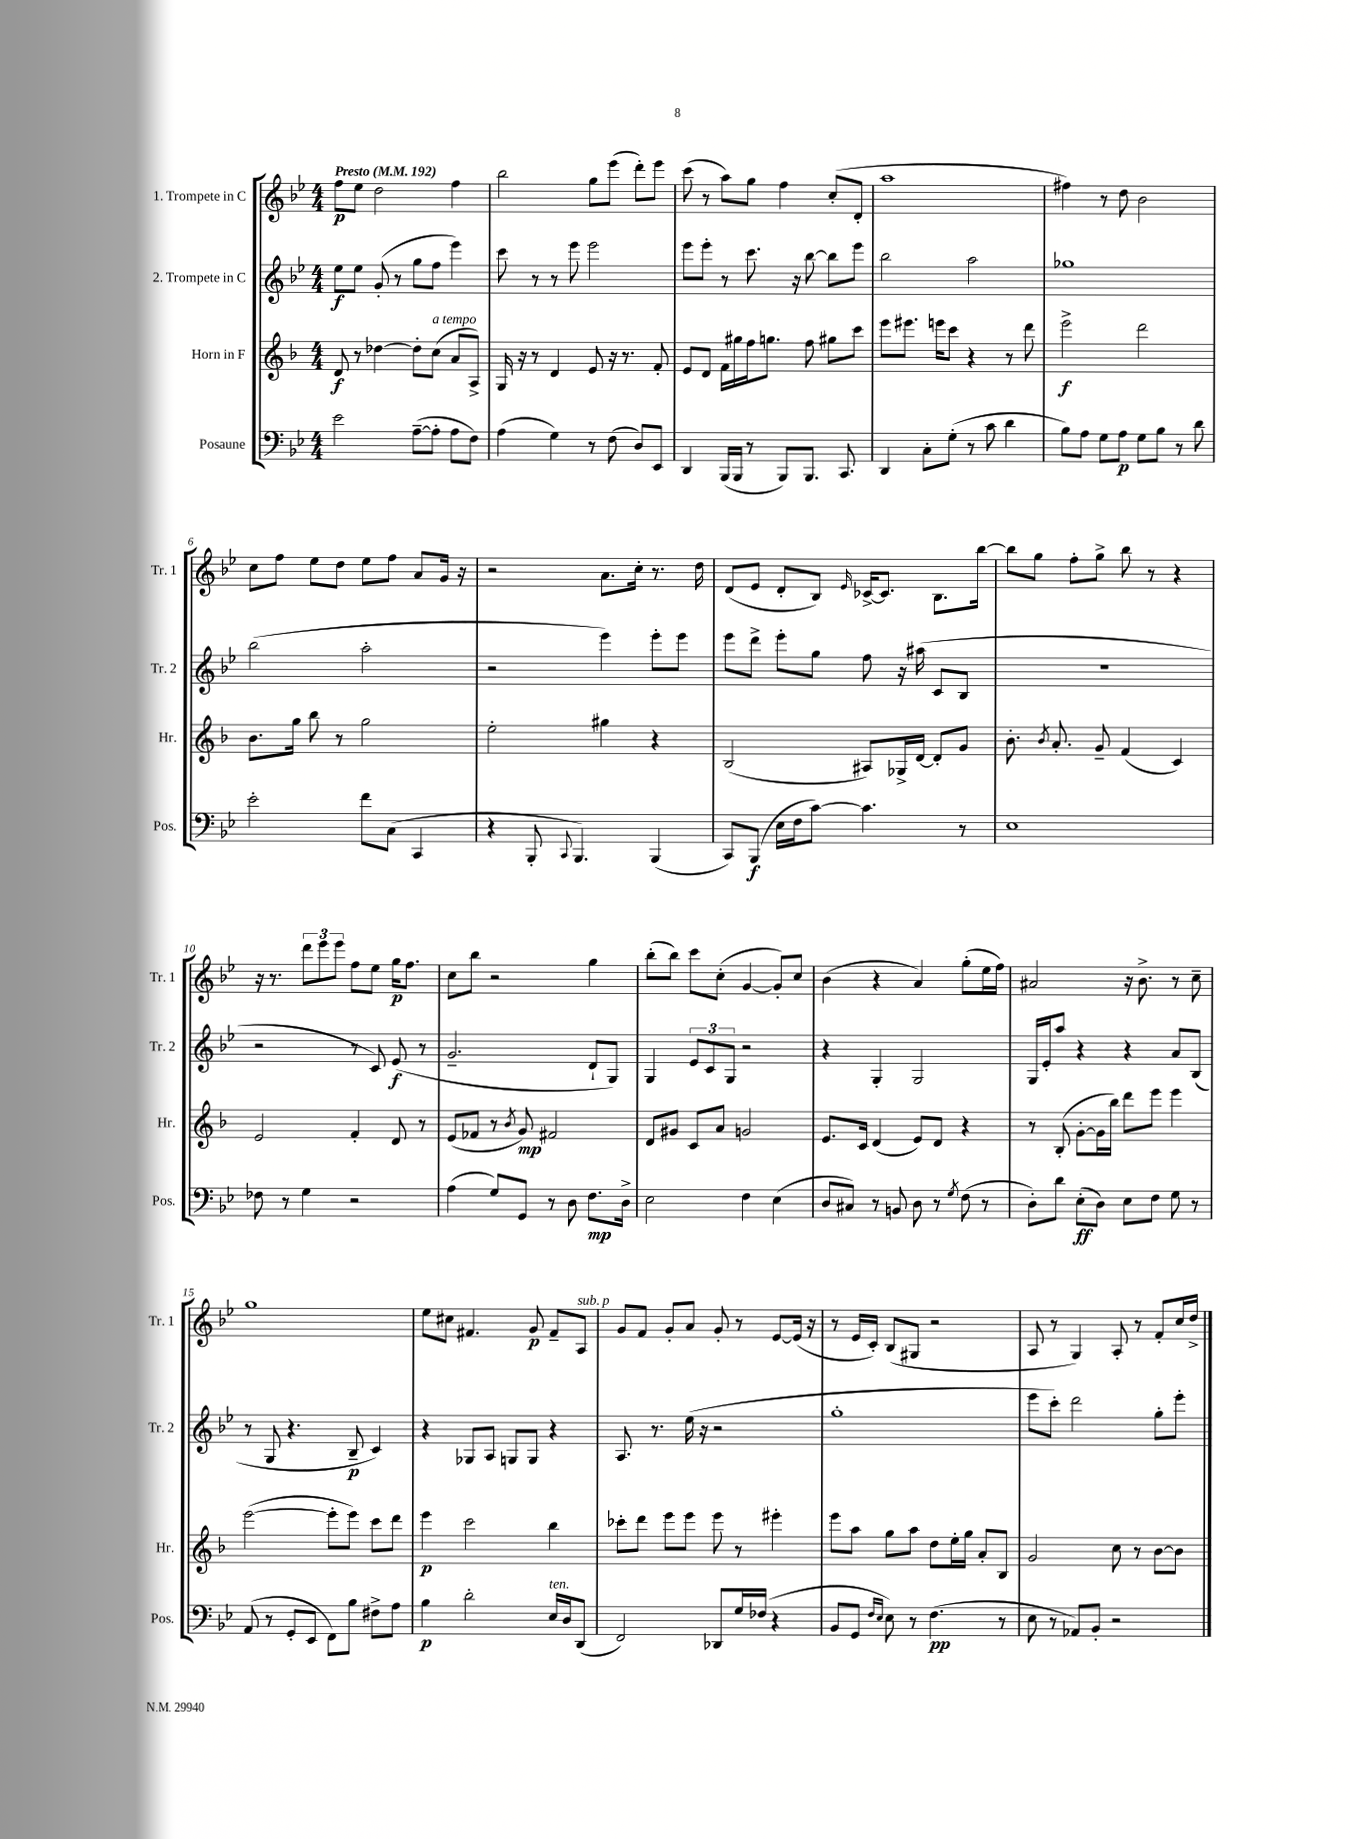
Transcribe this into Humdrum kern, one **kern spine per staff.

**kern	**dynam	**kern	**dynam	**kern	**dynam	**kern	**dynam
*part4	*part4	*part3	*part3	*part2	*part2	*part1	*part1
*staff4	*staff4	*staff3	*staff3	*staff2	*staff2	*staff1	*staff1
*I"Posaune	*	*I"Horn in F	*	*I"2. Trompete in C	*	*I"1. Trompete in C	*
*I'Pos.	*	*I'Hr.	*	*I'Tr. 2	*	*I'Tr. 1	*
*clefF4	*	*clefG2	*	*clefG2	*	*clefG2	*
*k[b-e-]	*	*k[b-]	*	*k[b-e-]	*	*k[b-e-]	*
*M4/4	*	*M4/4	*	*M4/4	*	*M4/4	*
*MM192	*	*MM192	*	*MM192	*	*MM192	*
=1	=1	=1	=1	=1	=1	=1	=1
!	!	!	!	!	!	!LO:TX:a:B:t=Presto	!
2e-\	.	8d/	f	8ee-\L	f	8ff\L	p
.	.	8r	.	8ee-\J	.	8ee-\J	.
.	.	[4dd-X\	.	(8g'/	.	2dd\	.
.	.	.	.	8r	.	.	.
([8A~\L	.	8dd-'\L]	.	8gg\L	.	.	.
!	!	!LO:TX:a:i:t=a tempo	!	!	!	!	!
8A'\J]	.	(8cc\J	.	8ff\J	.	.	.
8A\L	.	8a/L	.	4eee-\)	.	4ff\	.
8F\J)	.	8A^/J)	.	.	.	.	.
=2	=2	=2	=2	=2	=2	=2	=2
(4A\	.	16G/	.	8ccc\	.	2bb-\	.
.	.	16r	.	.	.	.	.
.	.	8r	.	8r	.	.	.
4G\)	.	4d/	.	8r	.	.	.
.	.	.	.	8eee-\	.	.	.
8r	.	8e/	.	2eee-\	.	8gg\L	.
(8F\	.	16r	.	.	.	(8eee-\J	.
.	.	8.r	.	.	.	.	.
8D/L)	.	.	.	.	.	8ddd'\L)	.
8EE-/J	.	8f'/	.	.	.	8eee-\J	.
=3	=3	=3	=3	=3	=3	=3	=3
4DD/	.	8e/L	.	8eee-\L	.	(8ccc\	.
.	.	8d/J	.	8eee-'\J	.	8r	.
(16BBB-/LL	.	16f\LL	.	8r	.	8aa\L)	.
16BBB-/JJ	.	16gg#X\	.	.	.	.	.
8r	.	16ff\J	.	8.ccc\	.	8gg\J	.
.	.	8.ggn\J	.	.	.	.	.
8BBB-/L)	.	.	.	.	.	4ff\	.
.	.	.	.	16r	.	.	.
8.BBB-/J	.	8ff\	.	[8bb-\	.	.	.
.	.	8gg#X\L	.	8bb-\L]	.	(8cc'/L	.
8.CC/	.	.	.	.	.	.	.
.	.	8ccc\J	.	8eee-\J	.	8d'/J	.
=4	=4	=4	=4	=4	=4	=4	=4
4DD/	.	8eee\L	.	2bb-\	.	1aa	.
.	.	8.eee#X\J	.	.	.	.	.
8C'\L	.	.	.	.	.	.	.
.	.	16eeen\KL	.	.	.	.	.
(8G'\J	.	8ccc\J	.	.	.	.	.
8r	.	4r	.	2aa\	.	.	.
8c\	.	.	.	.	.	.	.
4d\	.	8r	.	.	.	.	.
.	.	8ddd\	.	.	.	.	.
=5	=5	=5	=5	=5	=5	=5	=5
8B-\L)	.	2eee^\	f	1gg-X	.	4ff#X\)	.
8A\J	.	.	.	.	.	.	.
8G\L	.	.	.	.	.	8r	.
8A\J	p	.	.	.	.	8dd\	.
8G\L	.	2ddd\	.	.	.	2b-\	.
8B-\J	.	.	.	.	.	.	.
8r	.	.	.	.	.	.	.
8d\	.	.	.	.	.	.	.
!!LO:LB:g=z
=6	=6	=6	=6	=6	=6	=6	=6
2e-'\	.	8.b-\L	.	(2bb-\	.	8cc\L	.
.	.	.	.	.	.	8ff\J	.
.	.	16gg\Jk	.	.	.	.	.
.	.	8bb-\	.	.	.	8ee-\L	.
.	.	8r	.	.	.	8dd\J	.
8f\L	.	2gg\	.	2aa'\	.	8ee-\L	.
(8C\J	.	.	.	.	.	8ff\J	.
4CC/	.	.	.	.	.	8a/L	.
.	.	.	.	.	.	16g/Jk	.
.	.	.	.	.	.	16r	.
=7	=7	=7	=7	=7	=7	=7	=7
4r	.	2ee'\	.	2r	.	2r	.
8BBB-'/	.	.	.	.	.	.	.
8qqCC/	.	.	.	.	.	.	.
4.BBB-/)	.	.	.	.	.	.	.
.	.	4gg#X\	.	4eee-\)	.	8.a\L	.
.	.	.	.	.	.	16cc'\Jk	.
(4BBB-/	.	4r	.	8eee-'\L	.	8.r	.
.	.	.	.	8eee-\J	.	.	.
.	.	.	.	.	.	16dd\	.
=8	=8	=8	=8	=8	=8	=8	=8
8CC/L)	.	(2B-/	.	8eee-\L	.	(8d/L	.
(8BBB-/J	f	.	.	8ddd^\J	.	8e-/J	.
16E-\LL	.	.	.	8eee-'\L	.	8d'/L	.
16F\J	.	.	.	.	.	.	.
[8c\J)	.	.	.	8gg\J	.	8B-/J)	.
.	.	.	.	.	.	16qqe-/	.
4.c\]	.	8A#X/L)	.	8ff\	.	[16c-X^/KL	.
.	.	.	.	.	.	8.c-/J]	.
.	.	16G-X^/L	.	16r	.	.	.
.	.	[16d/JJ	.	(16aa#X\	.	.	.
.	.	8d'/L]	.	8c/L	.	8.B-\L	.
8r	.	8g/J	.	8B-/J	.	.	.
.	.	.	.	.	.	[16bb-\Jk	.
=9	=9	=9	=9	=9	=9	=9	=9
1E-	.	8.b-'\	.	1r	.	8bb-\L]	.
.	.	.	.	.	.	8gg\J	.
.	.	8qb-/	.	.	.	.	.
.	.	8.a'/	.	.	.	.	.
.	.	.	.	.	.	8ff'\L	.
.	.	8g~/	.	.	.	8gg^\J	.
.	.	(4f/	.	.	.	8bb-\	.
.	.	.	.	.	.	8r	.
.	.	4c/)	.	.	.	4r	.
!!LO:LB:g=z
=10	=10	=10	=10	=10	=10	=10	=10
8F-X\	.	2e/	.	2r	.	16r	.
.	.	.	.	.	.	8.r	.
8r	.	.	.	.	.	.	.
4G\	.	.	.	.	.	12ddd\L	.
.	.	.	.	.	.	12eee-\	.
.	.	.	.	.	.	12eee-\J	.
2r	.	4f'/	.	8r	.	8ff\L	.
.	.	.	.	8c/)	.	8ee-\J	.
.	.	8d/	.	(8e-/	f	16gg\KL	p
.	.	.	.	.	.	8.ff\J	.
.	.	8r	.	8r	.	.	.
=11	=11	=11	=11	=11	=11	=11	=11
(4A\	.	(8e/L	.	2.g~/	.	8cc\L	.
.	.	8f-X/J	.	.	.	8bb-\J	.
8G/L)	.	8r	.	.	.	2r	.
.	.	8qb-/	.	.	.	.	.
8GG/J	.	8g/)	mp	.	.	.	.
8r	.	2f#X/	.	.	.	.	.
8D\	.	.	.	.	.	.	.
8.F\L	mp	.	.	8d`/L	.	4gg\	.
.	.	.	.	8G/J)	.	.	.
16D^\Jk	.	.	.	.	.	.	.
=12	=12	=12	=12	=12	=12	=12	=12
2E-\	.	8d/L	.	4G/	.	(8bb-'\L	.
.	.	8g#X/J	.	.	.	8bb-\J)	.
.	.	8c/L	.	12e-/L	.	8ccc\L	.
.	.	.	.	12c/	.	.	.
.	.	8a/J	.	.	.	(8cc'\J	.
.	.	.	.	12G/J	.	.	.
4F\	.	2gn/	.	2r	.	[4g/	.
(4E-\	.	.	.	.	.	8g'/L])	.
.	.	.	.	.	.	8cc/J	.
=13	=13	=13	=13	=13	=13	=13	=13
8D/L	.	8.e/L	.	4r	.	(4b-\	.
8C#X/J)	.	.	.	.	.	.	.
.	.	16c/Jk	.	.	.	.	.
8r	.	(4d/	.	4G'/	.	4r	.
8BBn/	.	.	.	.	.	.	.
8D\	.	8e/L)	.	2G/	.	4a/)	.
8r	.	8d/J	.	.	.	.	.
8qG/	.	.	.	.	.	.	.
(8F\	.	4r	.	.	.	(8gg'\L	.
8r	.	.	.	.	.	16ee-\L	.
.	.	.	.	.	.	16ff\JJ)	.
=14	=14	=14	=14	=14	=14	=14	=14
8D'\L)	.	8r	.	16G/LL	.	2a#X/	.
.	.	.	.	16e-'/J	.	.	.
8d\J	.	(8B-'/	.	8aa/J	.	.	.
(8E-'\L	ff	[8g'\L	.	4r	.	.	.
8D\J)	.	16g\L]	.	.	.	.	.
.	.	16bb-\JJ)	.	.	.	.	.
8E-\L	.	8ddd\L	.	4r	.	16r	.
.	.	.	.	.	.	8.b-^\	.
8F\J	.	8eee\J	.	.	.	.	.
8G\	.	4eee\	.	8a/L	.	8r	.
8r	.	.	.	(8B-/J	.	8cc~\	.
!!LO:LB:g=z
=15	=15	=15	=15	=15	=15	=15	=15
(8AA/	.	([2eee\	.	8r	.	1gg	.
8r	.	.	.	8G/	.	.	.
8GG'/L	.	.	.	4.r	.	.	.
8EE-/J	.	.	.	.	.	.	.
8FF\L)	.	8eee'\L]	.	.	.	.	.
8B-\J	.	8eee\J)	.	8B-~/	p	.	.
8F#X^\L	.	8ccc\L	.	4c/)	.	.	.
8A\J	.	8ddd\J	.	.	.	.	.
=16	=16	=16	=16	=16	=16	=16	=16
4B-\	p	4eee\	p	4r	.	8ee-\L	.
.	.	.	.	.	.	8cc#X\J	.
2d'\	.	2ccc\	.	8G-X/L	.	4.f#X/	.
.	.	.	.	8A/J	.	.	.
.	.	.	.	8Gn/L	.	.	.
.	.	.	.	8G/J	.	8g/	p
!LO:TX:a:i:t=ten.	!	!	!	!	!	!	!
16E-/LL	.	4bb-\	.	4r	.	8f#~/L	.
16D/J	.	.	.	.	.	.	.
!	!	!	!	!	!	!LO:TX:a:i:t=sub. p	!
(8DD/J	.	.	.	.	.	8A/J	.
=17	=17	=17	=17	=17	=17	=17	=17
2FF/)	.	8ccc-X'\L	.	8.A/	.	8g/L	.
.	.	8ddd\J	.	.	.	8f/J	.
.	.	.	.	8.r	.	.	.
.	.	8eee\L	.	.	.	8g'/L	.
.	.	8eee\J	.	(16ee-\	.	8a/J	.
.	.	.	.	16r	.	.	.
8DD-X/L	.	8eee\	.	2r	.	8g'/	.
16G/L	.	8r	.	.	.	8r	.
(16F-X/JJ	.	.	.	.	.	.	.
4r	.	4eee#X'\	.	.	.	[8e-/L	.
.	.	.	.	.	.	(16e-/Jk]	.
.	.	.	.	.	.	16r	.
=18	=18	=18	=18	=18	=18	=18	=18
8BB-/L	.	8eee\L	.	1gg'	.	8r	.
8GG/J	.	8aa\J	.	.	.	16e-/LL	.
.	.	.	.	.	.	16c'/JJ)	.
16qqF/LL	.	.	.	.	.	.	.
16qqE-/JJ	.	.	.	.	.	.	.
8E-\)	.	8gg\L	.	.	.	(8B-/L	.
8r	.	8aa\J	.	.	.	8G#X/J	.
(4.F\	pp	8dd\L	.	.	.	2r	.
.	.	16ee'\L	.	.	.	.	.
.	.	16gg\JJ	.	.	.	.	.
.	.	8a'/L	.	.	.	.	.
8r	.	8B-/J	.	.	.	.	.
=19	=19	=19	=19	=19	=19	=19	=19
8E-\	.	2g/	.	8eee-\L	.	8A/	.
8r	.	.	.	8ccc'\J)	.	8r	.
8AA-X/L)	.	.	.	2ddd\	.	4G/)	.
8BB-'/J	.	.	.	.	.	.	.
2r	.	8cc\	.	.	.	8A'/	.
.	.	8r	.	.	.	8r	.
.	.	[8b-\L	.	8gg'\L	.	8f'/L	.
.	.	8b-\J]	.	8eee-'\J	.	16cc/L	.
.	.	.	.	.	.	16dd^/JJ	.
==	==	==	==	==	==	==	==
*-	*-	*-	*-	*-	*-	*-	*-
